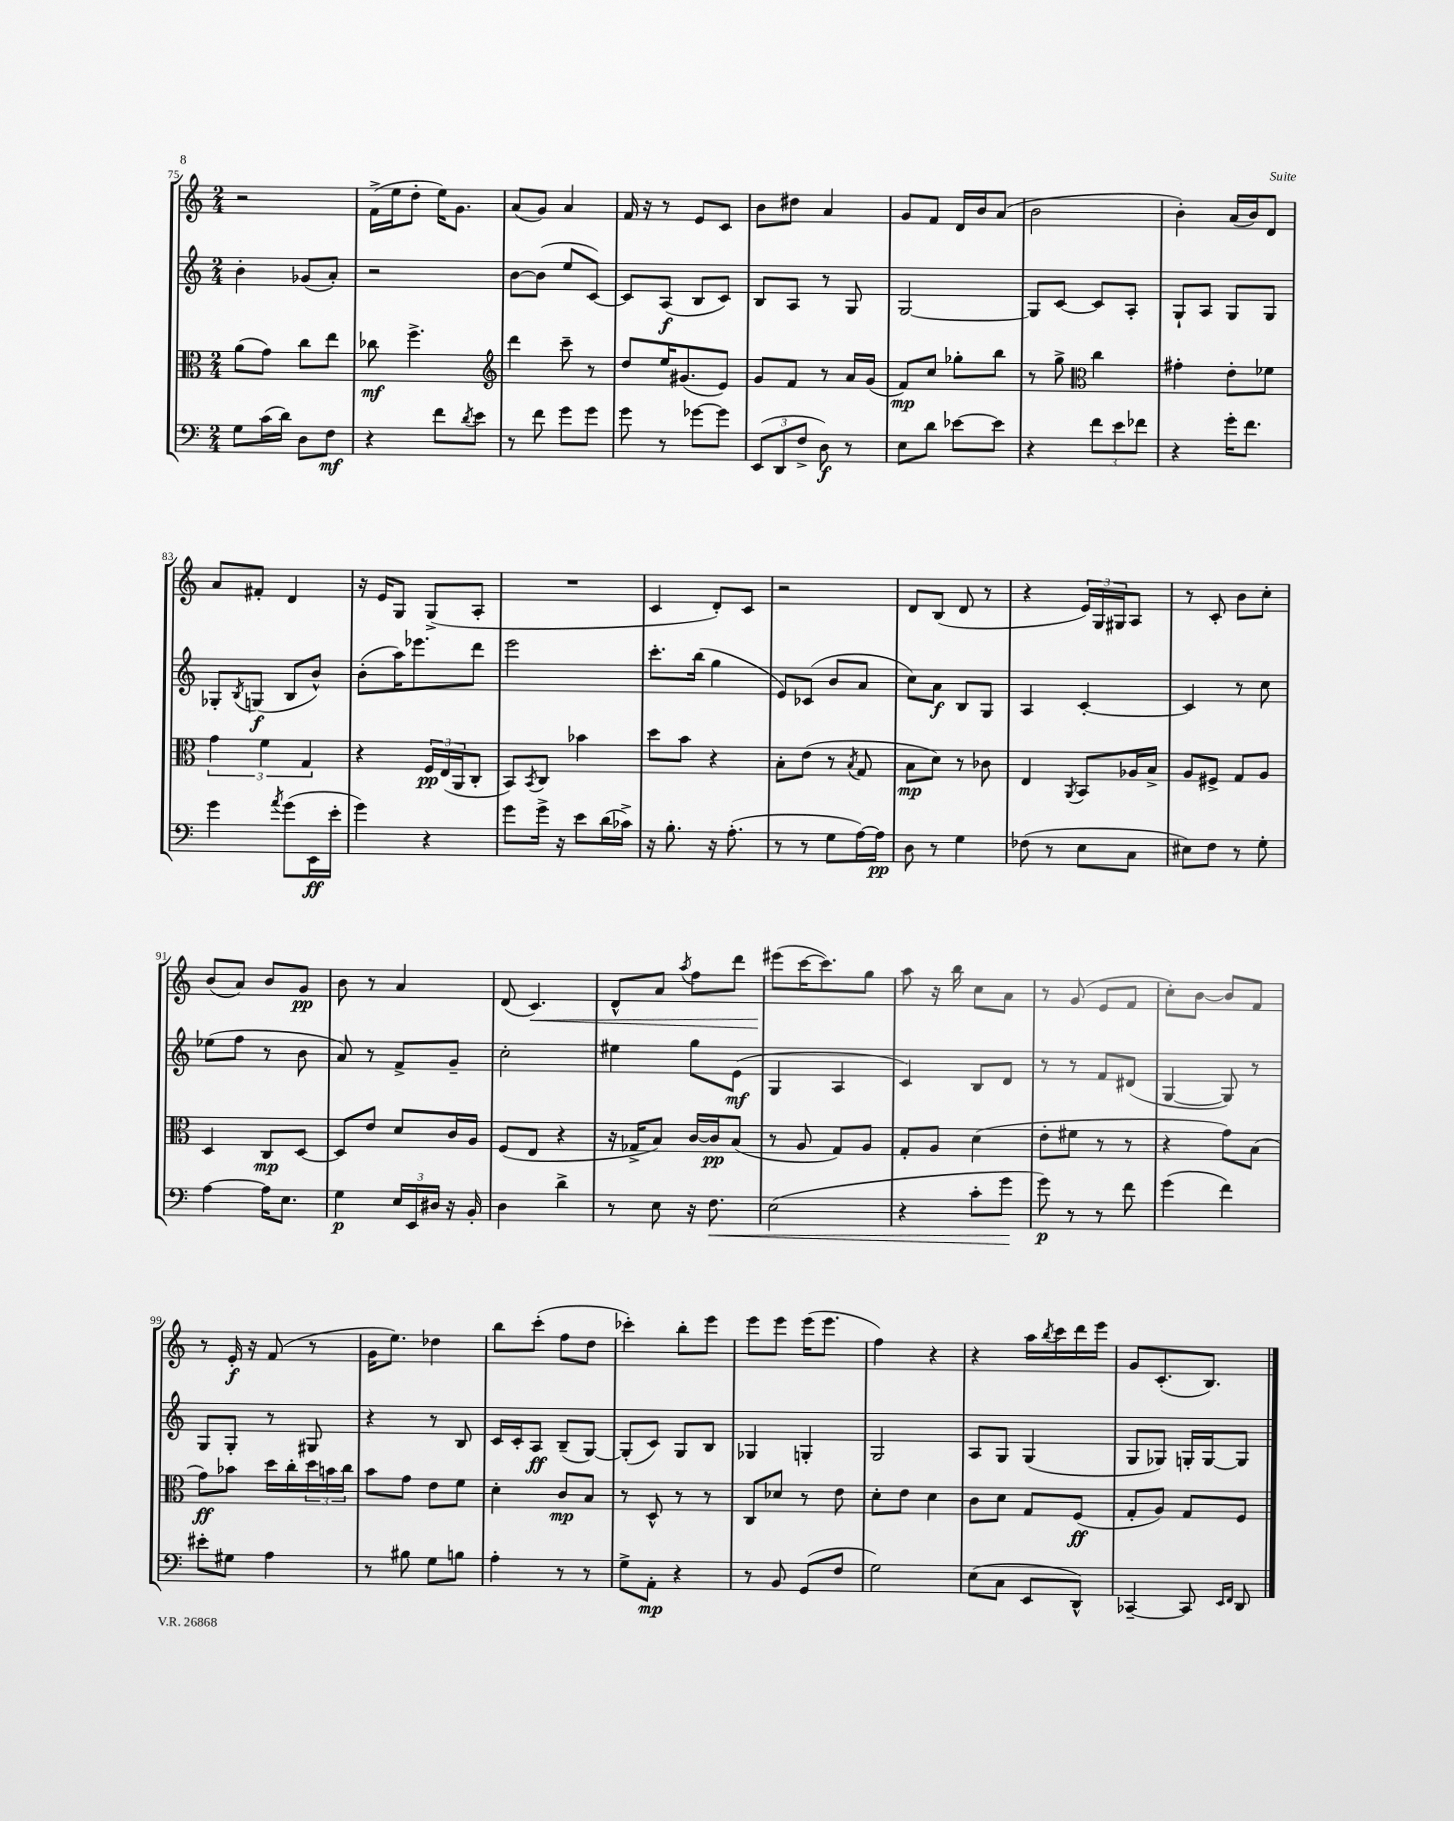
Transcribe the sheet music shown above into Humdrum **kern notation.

**kern	**kern	**kern	**kern
*staff4	*staff3	*staff2	*staff1
*clefF4	*clefC3	*clefG2	*clefG2
*k[]	*k[]	*k[]	*k[]
*M2/4	*M2/4	*M2/4	*M2/4
8G	(8a	4b'	2r
(16c	8g)	.	.
16d)	.	.	.
8D	8cc	(8g-	.
8F	8ee	8a')	.
=	=	=	=
4r	8cc-	2r	(16f^
.	.	.	16ee
.	4.ff^	.	8dd'
8f	.	.	16ee)
.	.	.	8.g
8qd	.	.	.
8e	.	.	.
=	=	=	=
*	*clefG2	*	*
8r	4ddd	[8b	(8a
8f	.	(8b]	8g)
8g	8ccc~	8ee	4a
8g	8r	[8c)	.
=	=	=	=
8g	8dd	8c]	16f
.	.	.	16r
8r	16ee	(8A	8r
.	(8.g#	.	.
[8g-	.	8B	8e
8g-]	8e)	8c)	8c
=	=	=	=
(12EE	8g	8B	8b
12DD	.	.	.
.	8f	8A	8dd#
12F^	.	.	.
8D)	8r	8r	4a
8r	16a	8G	.
.	(16g	.	.
=	=	=	=
8E	8f)	[2G	8g
8d	8cc	.	8f
[8e-	8gg-'	.	16d
.	.	.	16b
8e-]	8bb	.	(8a
=	=	=	=
4r	8r	8G]	2b
.	8gg^	[8c	.
*	*clefC3	*	*
12f	4cc	8c]	.
12e	.	.	.
.	.	8A'	.
12f-	.	.	.
=	=	=	=
4r	4g#'	8G`	4b')
.	.	8A	.
16g'	8e'	8G	(16a
8.f	.	.	16b)
.	8f-	8G	8d
=	=	=	=
4g	6g	8G-'	8a
.	.	8qB	.
.	.	(8G	8f#'
.	6f	.	.
8qa	.	.	.
(8g	.	8B	4d
.	6G	.	.
16EE	.	8b^^)	.
16e'	.	.	.
=	=	=	=
4g)	4r	(8b'	16r
.	.	.	16e
.	.	16aa)	8G
.	.	8.eee-	.
4r	24F	.	(8G^
.	(24E	.	.
.	24AA	.	.
.	8C'	8ddd	8A'
=	=	=	=
8g	8BB)	2eee	2r
.	8qBB	.	.
16g^	8C	.	.
16r	.	.	.
8e	4b-	.	.
(16d	.	.	.
16c-^)	.	.	.
=	=	=	=
16r	8dd	8.ccc'	4c
8.B'	.	.	.
.	8b	.	.
.	.	(16bb	.
16r	4r	4gg	8d')
(8.A'	.	.	.
.	.	.	8c
=	=	=	=
8r	8B'	8e)	2r
8r	(8e	(8c-	.
8G	8r	8b	.
.	8qB	.	.
[16A)	8G	8a	.
16A]	.	.	.
=	=	=	=
8D	8B	8cc)	8d
8r	8d)	8a	(8B
4G	8r	8B	8d
.	8c-	8G	8r
=	=	=	=
(8F-	4E	4A	4r
8r	.	.	.
.	8qAA	.	.
8E	8BB	[4c'	24e)
.	.	.	24G
.	.	.	24G#
8C	16A-	.	8A
.	16B^	.	.
=	=	=	=
8E#)	8A	4c]	8r
8F	8F#^	.	8c'
8r	8G	8r	8b
8G'	8A	8cc	8cc'
=	=	=	=
[4A	4D	(8ee-	(8b
.	.	8ff	8a)
16A]	8C	8r	8b
8.E	.	.	.
.	[8D	8b	8g
=	=	=	=
4G	8D]	8a)	8b
.	8e	8r	8r
24E	8d	8f^	4a
24EE	.	.	.
24D#	.	.	.
16r	16c	8g~	.
16BB'	16A	.	.
=	=	=	=
4D	(8F	2cc'	(8d
.	8E	.	4.c)
4d^	4r	.	.
=	=	=	=
8r	16r	4ee#	8d^^
.	16G-^	.	.
8E	8B)	.	8a
.	.	.	8qaa
16r	[16c	8gg	8ff
8.F	16c]	.	.
.	(8B	(8e	8ddd
=	=	=	=
(2E	8r	4G	(8eee#
.	8A	.	[16ccc
.	.	.	8.ccc])
.	8G)	4A	.
.	8A	.	8gg
=	=	=	=
4r	8G'	4c)	8aa
.	8A	.	16r
.	.	.	16bb
8c'	(4d	8B	8cc
8g	.	8d	8a
=	=	=	=
8g)	8e'	8r	8r
8r	8f#	8r	(8g
8r	8r	8f	8e
8f	8r	(8d#	8f
=	=	=	=
(4g	4r	[4G	8cc')
.	.	.	[8b
4f)	8g)	8G])	8b]
.	(8B	8r	8f
=	=	=	=
8e#'	8g)	8G	8r
8G#	8b-	8G'	16e'
.	.	.	16r
4A	16dd	8r	(8f
.	16cc'	.	.
.	24dd	8G#	8r
.	24b	.	.
.	24cc	.	.
=	=	=	=
8r	8b	4r	16g
.	.	.	8.ee)
8B#	8g	.	.
8G	8e	8r	4dd-
8B	8f	8B	.
=	=	=	=
4A'	4d'	16c	8bb
.	.	16c'	.
.	.	8A	(8ccc'
8r	8c	(8B~	8ff
8r	8B	[8G)	8dd
=	=	=	=
8G^	8r	(8G']	4ccc-')
8AA'	8D^^	8c)	.
4r	8r	8G	8bb'
.	8r	8B	8eee
=	=	=	=
8r	8C	4G-	8eee
8BB	8d-	.	8eee
(8GG	8r	4G'	(16eee
.	.	.	8.eee
8F	8e	.	.
=	=	=	=
2G)	8d'	2G	4ff)
.	8e	.	.
.	4d	.	4r
=	=	=	=
(8E	8c	8A	4r
8C	8d	8G	.
8EE	8G	(4G	16aa
.	.	.	8qbb
.	.	.	16ccc
8DD^^)	(8F	.	16ddd
.	.	.	16eee
=	=	=	=
[4CC-~	8G'	8G	8g
.	8A)	8G-)	(8.c'
8CC-]	8G	16G'	.
.	.	[16G	8.B)
16qqEE	.	.	.
16qqFF	.	.	.
8DD	8F	8G]	.
==	==	==	==
*-	*-	*-	*-
